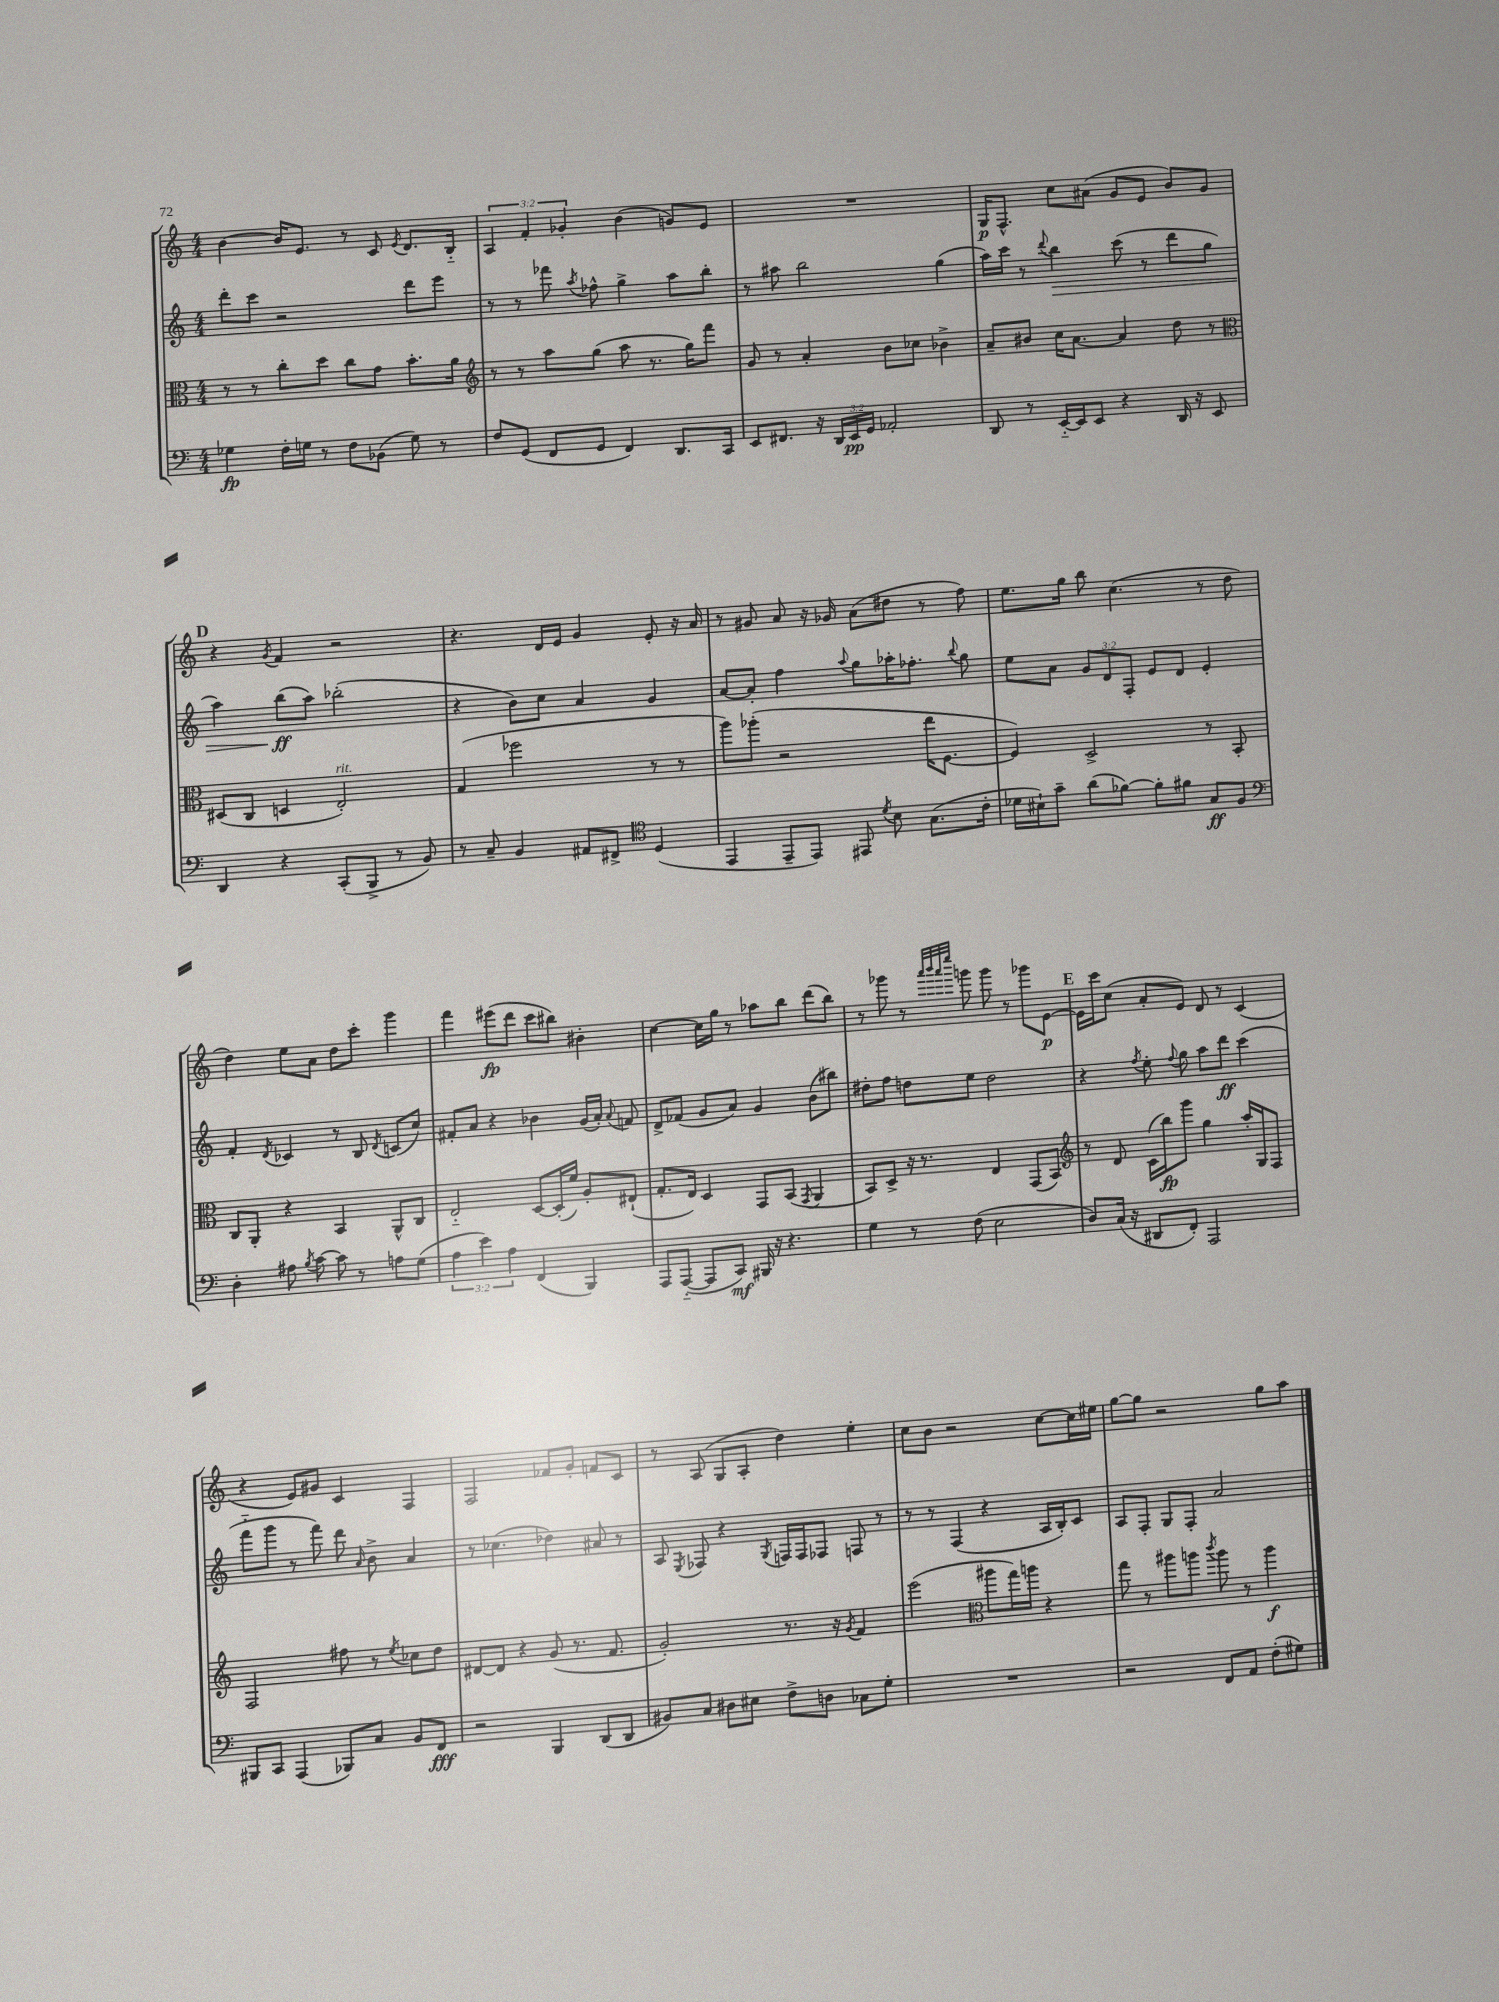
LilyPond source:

<<
\new StaffGroup <<
\new Staff = "s0" {
    \clef treble \key c \major \numericTimeSignature \time 4/4 \override Staff.TupletNumber.text = #tuplet-number::calc-fraction-text
    \autoBeamOff b'4~ b'16[ e'8.] r8 c'8 \acciaccatura { e'8 } d'8.[ b16]-_ |
    \tuplet 3/2 { a4 f'4-. ges'4-. } b'4( g'8[) e'8] |
    R1 |
    g16[\p f8.]-^ c''8[ ais'8]( g'8[ e'8] b'8[) g'8] |
    \mark \markup { \bold "D" } r4 \acciaccatura { g'8 } f'4 r2 |
    r4. d'16[ e'16] g'4 e'8-. r16 a'16 |
    r8 gis'8 a'8 r16 ges'16 a'8[( dis''8] r8 f''8) |
    e''8.[ g''16] b''8 c''4.( r8 d''8 |
    d''4) e''8[ a'8] d''8[ c'''8]-. g'''4 |
    f'''4 eis'''8[\fp( d'''8] c'''8[ bis''8]) bis'4-. |
    c''4~ c''16[ g''16] r8 aes''8[ b''8] d'''8[( b''8]) |
    r8 ges'''8 r8 \grace { a'''32[ b'''32 a'''32 e''''32] } g'''8 g'''8 r8 ges'''8[ e'8]~\p |
    \mark \markup { \bold "E" } e'16[ c'''16 c''8]( a'8[-. e'8]) d'8 r8 c'4( |
    r4 e'8[) gis'8] c'4 f4 |
    f2 fes'8[ g'8]-. f'8[ c'8] |
    r8 a8( g8[ a8]-. d''4) e''4-. |
    c''8[ b'8] r2 c''8[~ c''16 eis''16] |
    g''8[~ g''8] r2 g''8[ a''8] \bar "|." |
}
\new Staff = "s1" {
    \clef treble \key c \major \numericTimeSignature \time 4/4 \override Staff.TupletNumber.text = #tuplet-number::calc-fraction-text
    \autoBeamOff d'''8[-. c'''8] r2 d'''8[ e'''8] |
    r8 r8 fes'''8 \acciaccatura { a''8 } fes''8-^ g''4-> a''8[ b''8]-. |
    r8 ais''8 b''2 g''4( |
    a''16[) c'''16] r8 \appoggiatura { d'''8 } b''4\> c'''8( r8 d'''8[ g''8] |
    \mark \markup { \bold "D" } a''4) b''8[\ff\!( a''8]) bes''2-.( |
    r4 b'8[) c''8] a'4 g'4 |
    a'8[~ a'8]-. f''4 \appoggiatura { a''8 } g''8[ aes''16-. fes''8.]-. \appoggiatura { b''8 } g''8 |
    e''8[ a'8] \tuplet 3/2 { g'8[ d'8 f8]-. } e'8[ d'8] e'4-. |
    f'4-. \acciaccatura { d'8 } ces'4 r8 b8 \acciaccatura { d'8 } c'8[( c''8]) |
    fis'8[-. a'8] r4 bes'4 g'16[( a'16]-.) \appoggiatura { a'8 } f'8 |
    d'8[-> fes'8]( g'8[ a'8]) g'4 b'8[( bis''8]) |
    dis''8[-. f''8] d''8[ e''8] d''2 |
    \mark \markup { \bold "E" } r4 \acciaccatura { f''8 } e''8-. \appoggiatura { f''8 } g''8 a''8[ d'''8]\ff c'''4( |
    f'''8[-_ g'''8] r8 f'''8) d'''8 \grace { a'16 } b'8-> a'4 |
    r8 ces''4.( des''4) ais'8 r8 |
    a8 \acciaccatura { e8 } fes8 r4 \acciaccatura { g8 } f16[ f16 fes8] f8 r8 |
    r8 r8 f4( r4 a16[ b16-.) c'8] |
    a8[ f8]-. g8[ f8]-. a'2 \bar "|." |
}
\new Staff = "s2" {
    \clef alto \key c \major \numericTimeSignature \time 4/4
    \autoBeamOff r8 r8 c''8[-. d''8] c''8[ g'8] b'8.[-. a'16] |
    \clef treble r8 r8 a''8[ g''8]( a''8 r8. g''16[) f'''8] |
    g'8 r8 a'4-. b'8[ ces''8] bes'4-> |
    a'8[-- bis'8] c''16[ a'8.]~ a'4 d''8 r8 |
    \mark \markup { \bold "D" } \clef alto dis8[( c8] d4 e2-.^\markup { \italic "rit." }) |
    g4( fes''2 r8 r8 |
    a''8[) aes''8]-.( r2 e''16[ f8.]~ |
    f4) d2-> r8 b,8-. |
    c8[ a,8]-. r4 b,4 a,8[-^ c8] |
    e2-_ d8[~ d16-.( f'16]) a8[-. eis8]-!( |
    g8.[-. e16]) d4 g,8[ b,8]( \acciaccatura { g,8 } a,4 |
    b,8[) d8]-> r16 r8. e4 g,8[( b,8]) |
    \mark \markup { \bold "E" } \clef treble r8 d'8 c'16[( b''16\fp) g'''8] g''4 a''16[-. g16 f8] |
    f2 fis''8 r8 \acciaccatura { e''8 } ces''8[ d''8] |
    dis'8[~ dis'8] r4 g'8( r8. f'8. |
    g'2-.) r8. r16 \acciaccatura { g'8 } f'4 |
    e'''2( \clef alto ais''8[ g''16) a''16] r4 |
    g''8 r8 ais''8[ a''8] \acciaccatura { c'''8 } a''8 r8 a''4\f \bar "|." |
}
\new Staff = "s3" {
    \clef bass \key c \major \numericTimeSignature \time 4/4 \override Staff.TupletNumber.text = #tuplet-number::calc-fraction-text
    \autoBeamOff ges4\fp f16[-. g16] r8 f8[ bes,8]( g8) r8 |
    f8[ g,8]( f,8[ g,8] f,4) d,8.[ c,16] |
    e,8[ fis,8.] r16 \tuplet 3/2 { d,16[ e,16\pp g,16] } aes,2-. |
    d,8 r8 e,16[~-_ e,16 e,8] r4 d,16 r16 e,8 |
    \mark \markup { \bold "D" } d,4 r4 c,8[-.( b,,8]-> r8 b,8) |
    r8 c8-- b,4 ais,8[ fis,8]-> \clef tenor d4( |
    e,4 e,8[-- e,8]) eis,8 \acciaccatura { d'8 } b8 g8.[( c'16]-. |
    des'16[ bis16-!) g'8]-- a'8[( fes'8]~) fes'8[-. fis'8] g8[\ff f8] |
    \clef bass d4-. ais8 \acciaccatura { b8 } c'8~ c'8 r8 a8[ g8]( |
    \tuplet 3/2 { a4 e'4) a4 } f,4( b,,4) |
    a,,8[ a,,8]~-_( a,,8[ c,8]\mf) bis,,16 r16 r4. |
    g4 r8 f8( e2 |
    \mark \markup { \bold "E" } d8[) c16]( r16 dis,8[ f,8]-.) a,,2 |
    bis,,8[ c,8] a,,4( bes,,8[) c8] b,8[ f,8]\fff |
    r2 b,,4 d,8[( d,8] |
    bis,8[) c8] dis8[ eis8] f8[-> d8] ces8[ g8]-. |
    R1 |
    r2 f,8[ a,8] f8[-.( gis8]) \bar "|." |
}
>>
>>
\layout { \context { \Score \remove "Bar_number_engraver" } }
